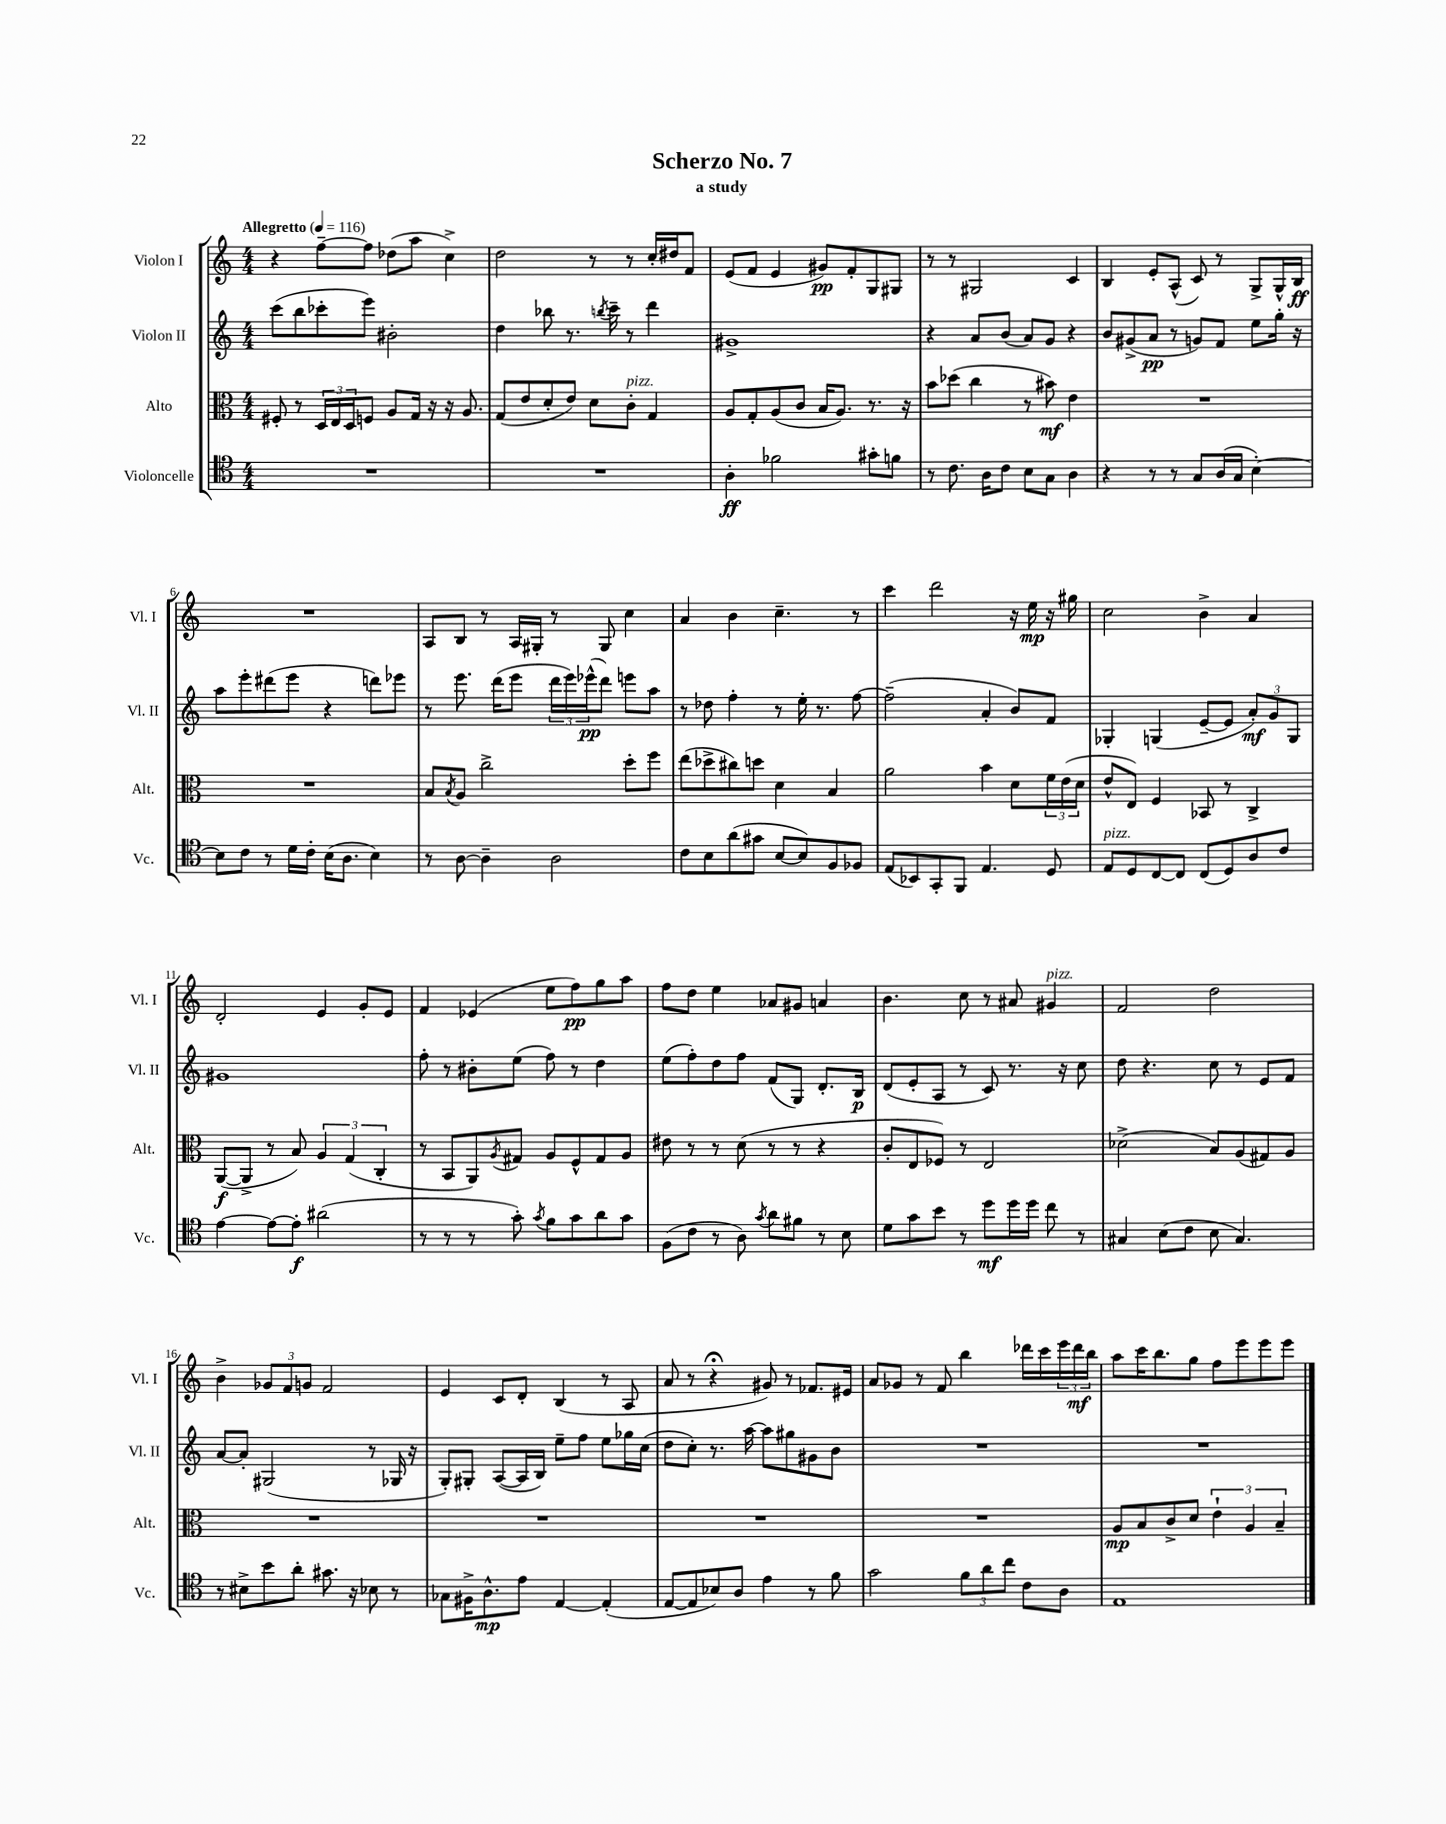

**kern	**kern	**kern	**kern
*staff4	*staff3	*staff2	*staff1
*clefC4	*clefC3	*clefG2	*clefG2
*k[]	*k[]	*k[]	*k[]
*M4/4	*M4/4	*M4/4	*M4/4
*MM116	*MM116	*MM116	*MM116
1r	8F#'	(8ccc	4r
.	8r	8bb	.
.	24D	8ccc-'	[8ff~
.	24E	.	.
.	24D	.	.
.	8F	8eee)	8ff]
.	8A	2b#'	(8dd-
.	16G	.	8aa
.	16r	.	.
.	16r	.	4cc^)
.	8.A	.	.
=	=	=	=
1r	(8G	4dd	2dd
.	8e	.	.
.	8d'	8bb-	.
.	8e)	8.r	.
.	8d	.	8r
.	.	8qbb	.
.	.	16ccc~	.
.	8c'	8r	8r
.	4G	4ddd	16cc'
.	.	.	16dd#
.	.	.	8f
=	=	=	=
4A'	8A	1g#^	(8e
.	8G'	.	8f
2f-	(8A	.	4e
.	8c	.	.
.	16B	.	8g#)
.	8.A)	.	.
.	.	.	8f'
8g#'	8.r	.	8G
8f	.	.	8G#
.	16r	.	.
=	=	=	=
8r	8b	4r	8r
8.c	(8dd-	.	8r
.	4cc	8a	2G#
16A	.	.	.
8c	.	(8b	.
8B	8r	8a)	.
8G	8b#)	8g	.
4A	4e	4r	4c
=	=	=	=
4r	1r	8b	4B
.	.	(8g#^	.
8r	.	8a	8e'
8r	.	8r	(8A^^
8G	.	8g)	8c)
(16A	.	8f	8r
16G	.	.	.
[4B')	.	8ee	8G^
.	.	16gg'	16G^^
.	.	16r	16B
=	=	=	=
8B]	1r	8aa	1r
8c	.	8eee'	.
8r	.	(8ddd#	.
16d	.	8eee	.
16c'	.	.	.
(16B	.	4r	.
8.A	.	.	.
4B)	.	8ddd)	.
.	.	8eee-	.
=	=	=	=
8r	8B	8r	8A
.	8qB	.	.
[8A	8A	8.eee	8B
4A~]	2cc^	.	8r
.	.	(16ddd	.
.	.	8eee	16A
.	.	.	16G#'
2A	.	24ddd	8r
.	.	24eee)	.
.	.	(24eee-^^	.
.	.	8ddd)	8G#
.	8dd'	8eee	4cc
.	8ff	8aa	.
=	=	=	=
8c	(8ee	8r	4a
8B	8dd-^	8dd-	.
(8a	8cc#)	4ff'	4b
8g#	8dd	.	.
[8B	4d	8r	4.cc~
8B])	.	16ee'	.
.	.	8.r	.
8F	4B	.	.
8F-	.	[8ff	8r
=	=	=	=
(8E	2a	(2ff~]	4ccc
8BB-)	.	.	.
8GG'	.	.	2ddd
8FF	.	.	.
4.E	4b	4a'	.
.	8d	8b)	16r
.	.	.	16ee
8D	24f	8f	16r
.	(24e	.	.
.	.	.	16gg#
.	24d	.	.
=	=	=	=
8E	8e^^	4G-'	2cc
8D	8E)	.	.
[8C	4F	(4G	.
8C]	.	.	.
(8C	8BB-	[8e~	4b^
8D)	8r	8e]	.
8A	4C^	12a')	4a
.	.	12g	.
8c	.	.	.
.	.	12G	.
=	=	=	=
[4e	([8AA	1g#	2d'
.	8AA^]	.	.
8e_	8r	.	.
8e']	8B)	.	.
(2a#	6A	.	4e
.	(6G	.	.
.	.	.	8g'
.	6C'	.	.
.	.	.	8e
=	=	=	=
8r	8r	8ff'	4f
8r	8BB	8r	.
8r	8AA)	8b#'	(4e-
.	8qA	.	.
8g')	8G#	(8ee	.
8qg	.	.	.
8f	8A	8ff)	8ee
8g	8F^^	8r	8ff)
8a	8G#	4dd	8gg
8g	8A	.	8aa
=	=	=	=
(8F	8e#	(8ee	8ff
8c	8r	8ff')	8dd
8r	8r	8dd	4ee
8A)	(8d	8ff	.
8qg	.	.	.
8a	8r	(8f	8a-
8f#	8r	8G)	8g#
8r	4r	8.d'	4a
8B	.	.	.
.	.	16B	.
=	=	=	=
8d	8c'	(8d	4.b
8g	8E	8e'	.
8b	8F-)	8A	.
8r	8r	8r	8cc
8dd	2E	8c)	8r
16dd	.	8.r	8a#
16dd	.	.	.
8cc	.	.	4g#
.	.	16r	.
8r	.	8cc	.
=	=	=	=
4G#	(2d-^	8dd	2f
.	.	4.r	.
(8B	.	.	.
8c	.	.	.
8B	8B)	8cc	2dd
4.G#)	(8A	8r	.
.	8G#)	8e	.
.	8A	8f	.
=	=	=	=
8r	1r	[8a	4b^
8B#^	.	8a']	.
8b	.	(2G#	12g-
.	.	.	12f
8a'	.	.	.
.	.	.	12g
8.g#	.	.	2f
16r	.	.	.
8B-	.	8r	.
8r	.	16G-	.
.	.	16r	.
=	=	=	=
8G-	1r	8G')	4e
16F#^	.	8G#'	.
8.A^^	.	.	.
.	.	([8A	8c
8e	.	16A]	8d'
.	.	16B)	.
[4E	.	8ee~	(4B
.	.	8ff	.
(4E']	.	8ee	8r
.	.	16gg-	8A
.	.	(16cc	.
=	=	=	=
[8E	1r	8dd	8a
8E]	.	8cc')	8r
8B-)	.	8.r	4r;
8A	.	.	.
.	.	[16aa	.
4e	.	8aa]	8g#)
.	.	8gg#	8r
8r	.	8g#	8.f-
8f	.	8b	.
.	.	.	16e#
=	=	=	=
2g	1r	1r	8a
.	.	.	8g-
.	.	.	8r
.	.	.	8f
12f	.	.	4bb
12a	.	.	.
12cc	.	.	.
8c	.	.	16ddd-
.	.	.	16ccc
8A	.	.	24eee
.	.	.	24ddd-
.	.	.	24bb
=	=	=	=
1E	8A	1r	8aa
.	8B	.	16ccc
.	.	.	8.bb
.	8c^	.	.
.	8d	.	8gg
.	6e`	.	8ff
.	.	.	8eee
.	6A	.	.
.	.	.	8eee
.	6B~	.	.
.	.	.	8eee
==	==	==	==
*-	*-	*-	*-
